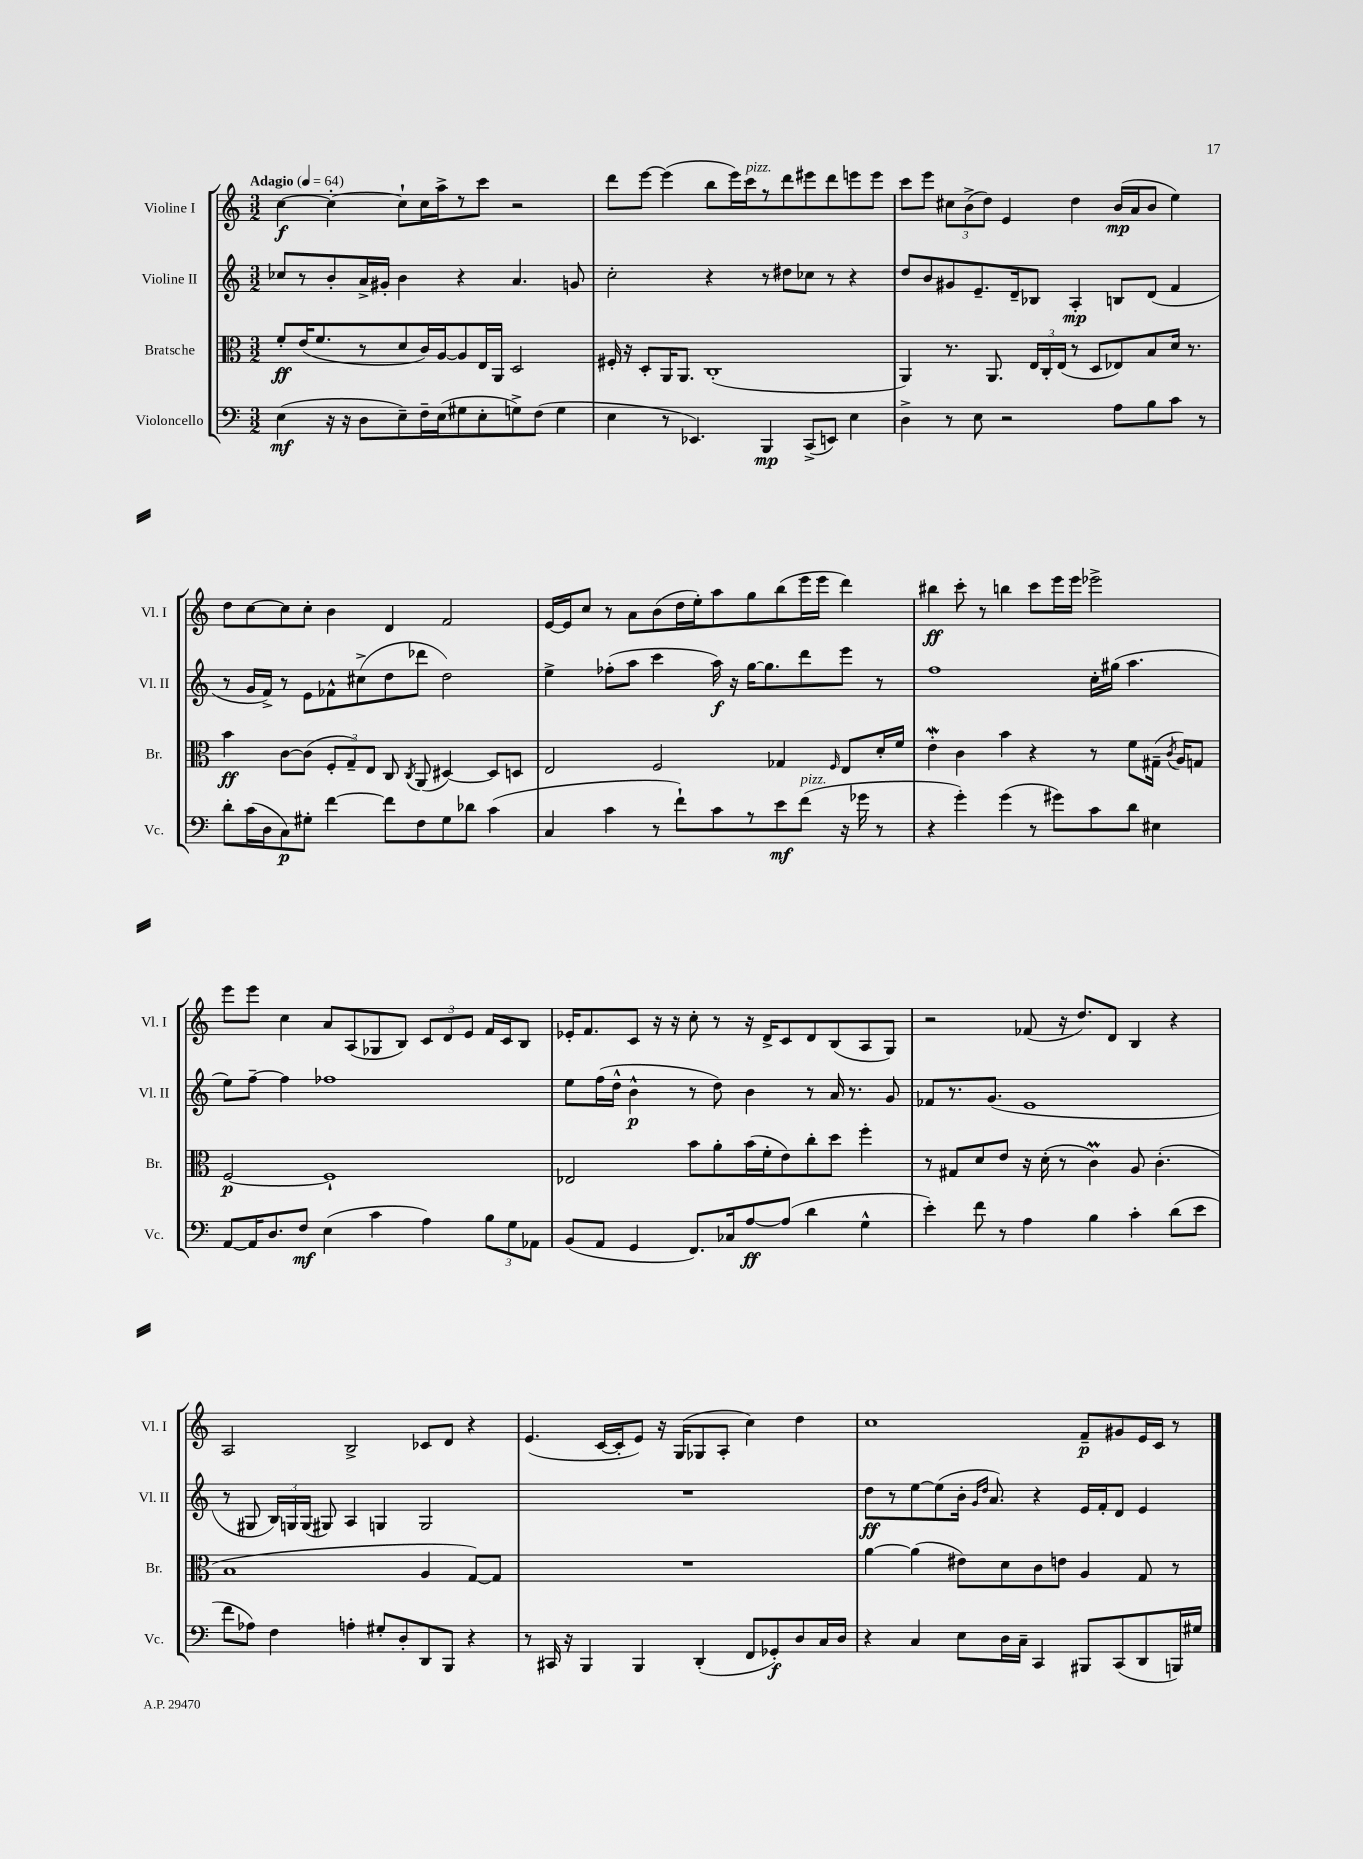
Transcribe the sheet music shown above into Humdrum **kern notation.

**kern	**dynam	**kern	**dynam	**kern	**dynam	**kern	**dynam
*part4	*part4	*part3	*part3	*part2	*part2	*part1	*part1
*staff4	*staff4	*staff3	*staff3	*staff2	*staff2	*staff1	*staff1
*I"Violoncello	*	*I"Bratsche	*	*I"Violine II	*	*I"Violine I	*
*I'Vc.	*	*I'Br.	*	*I'Vl. II	*	*I'Vl. I	*
*clefF4	*	*clefC3	*	*clefG2	*	*clefG2	*
*k[]	*	*k[]	*	*k[]	*	*k[]	*
*M3/2	*	*M3/2	*	*M3/2	*	*M3/2	*
*MM64	*	*MM64	*	*MM64	*	*MM64	*
=1	=1	=1	=1	=1	=1	=1	=1
!	!	!	!	!	!	!LO:TX:a:B:t=Adagio	!
(4E\	mf	8f'/L	ff	8cc-X/L	.	[4cc\	f
.	.	(16e/K	.	8r	.	.	.
.	.	8.f/	.	.	.	.	.
16r	.	.	.	8b'/	.	4cc'\_	.
16r	.	.	.	.	.	.	.
8D\L	.	8r	.	16a^/L	.	.	.
.	.	.	.	16g#X'/JJ	.	.	.
8E~\)	.	8d/	.	4b\	.	8cc`\L]	.
16F~\L	.	16c/L)	.	.	.	16cc\L	.
(16E\J	.	[16A/J	.	.	.	16aa^\J	.
8G#X\	.	8A/]	.	4r	.	8r	.
8E'\	.	16E/L	.	.	.	8ccc\J	.
.	.	16AA/JJ	.	.	.	.	.
8Gn^\)	.	2D/	.	4.a/	.	2r	.
(8F\J	.	.	.	.	.	.	.
4G\	.	.	.	.	.	.	.
.	.	.	.	8gn/	.	.	.
=2	=2	=2	=2	=2	=2	=2	=2
4E\	.	16F#X'/	.	2cc'\	.	8ddd\L	.
.	.	16r	.	.	.	.	.
.	.	8D'/L	.	.	.	[8eee\J	.
8r	.	16AA/K	.	.	.	(4eee\]	.
.	.	8.AA/J	.	.	.	.	.
4.EE-X/)	.	.	.	.	.	.	.
.	.	(1C'	.	4r	.	8bb\L	.
.	.	.	.	.	.	16eee\L)	.
!	!	!	!	!	!	!LO:TX:a:i:t=pizz.	!
.	.	.	.	.	.	16ccc\J	.
4BBB/	mp	.	.	8r	.	8r	.
.	.	.	.	8dd#X\L	.	8ddd\	.
(8CC^/L	.	.	.	8cc-X\J	.	8eee#X\	.
8EEn/J)	.	.	.	8r	.	8ddd\	.
4E\	.	.	.	4r	.	8eeen\	.
.	.	.	.	.	.	8eee\J	.
=3	=3	=3	=3	=3	=3	=3	=3
4D^\	.	4AA/)	.	8dd/L	.	8ccc\L	.
.	.	.	.	8b/	.	8eee\J	.
8r	.	8.r	.	8g#X/	.	12cc#X\L	.
.	.	.	.	.	.	(12b^\	.
8E\	.	.	.	8.e~/	.	.	.
.	.	.	.	.	.	12dd\J)	.
.	.	8.AA/	.	.	.	.	.
2r	.	.	.	.	.	4e/	.
.	.	.	.	16d~/k	.	.	.
.	.	24E/LL	.	8B-X/J	.	.	.
.	.	24C'/	.	.	.	.	.
.	.	(24E/JJ	.	.	.	.	.
.	.	8r	.	4A'/	mp	4dd\	.
.	.	8D/L	.	.	.	.	.
8A\L	.	8E-X/)	.	8Bn/L	.	(16b/LL	mp
.	.	.	.	.	.	16a/J	.
8B\	.	8B/	.	(8d/J	.	8b/J	.
8c\J	.	16d/Jk	.	4f/	.	4ee\)	.
.	.	8.r	.	.	.	.	.
8r	.	.	.	.	.	.	.
!!LO:LB:g=z
=4	=4	=4	=4	=4	=4	=4	=4
8d'\L	.	4b\	ff	8r	.	8dd\L	.
(16c\L	.	.	.	16g/LL	.	[8cc\	.
16D\J	.	.	.	16f^/JJ)	.	.	.
8C\)	p	[8c\L	.	8r	.	8cc\]	.
8G#X'\J	.	(8c\J]	.	8e\L	.	8cc'\J	.
[4f\	.	12F'/L	.	8f-X^^\	.	4b\	.
.	.	12G~/)	.	.	.	.	.
.	.	.	.	(8cc#X^\	.	.	.
.	.	12E/J	.	.	.	.	.
8f\L]	.	8C/	.	8dd\	.	4d/	.
.	.	8qC/	.	.	.	.	.
8F\	.	(8AA/	.	8ddd-X\J	.	.	.
8G#\	.	[4D#X/)	.	2dd\)	.	2f/	.
8d-X\J	.	.	.	.	.	.	.
(4c\	.	8D#/L]	.	.	.	.	.
.	.	8Dn/J	.	.	.	.	.
=5	=5	=5	=5	=5	=5	=5	=5
4C/	.	2E/	.	4ee^\	.	[16e/LL	.
.	.	.	.	.	.	16e/J]	.
.	.	.	.	.	.	8cc/J	.
4c\	.	.	.	(8ff-X'\L	.	8r	.
.	.	.	.	8aa\J	.	8a\L	.
8r	.	2F/	.	4ccc\	.	(8b\	.
8f`\L)	.	.	.	.	.	16dd\L	.
.	.	.	.	.	.	16ee'\J)	.
8c\	.	.	.	16aa\)	f	8aa\	.
.	.	.	.	16r	.	.	.
8r	.	.	.	[16gg\KL	.	8gg\	.
.	.	.	.	8.gg\]	.	.	.
8e\	mf	4G-X/	.	.	.	(8bb\	.
!LO:TX:a:i:t=pizz.	!	!	!	!	!	!	!
(8f\J	.	.	.	8ddd\	.	16eee\L	.
.	.	.	.	.	.	16eee\JJ	.
.	.	16qqF/	.	.	.	.	.
16r	.	8E/L	.	8eee\J	.	4ddd\)	.
16g-X\	.	.	.	.	.	.	.
8r	.	16d'/L	.	8r	.	.	.
.	.	16f/JJ	.	.	.	.	.
=6	=6	=6	=6	=6	=6	=6	=6
4r	.	4eW'\	.	1ff	.	4bb#X\	ff
4g'\)	.	4c\	.	.	.	8ccc'\	.
.	.	.	.	.	.	8r	.
(4g\	.	4b\	.	.	.	4bbn\	.
8r	.	4r	.	.	.	8ccc\L	.
8g#X\L)	.	.	.	.	.	16eee\L	.
.	.	.	.	.	.	16eee\JJ	.
8c\	.	8r	.	16cc'\LL	.	2eee-X^\	.
.	.	.	.	(16gg#X\JJ	.	.	.
8d\J	.	8f\L	.	4.aa\	.	.	.
4E#X\	.	(16G#X~\Jk	.	.	.	.	.
.	.	8qc/	.	.	.	.	.
.	.	16A/KL)	.	.	.	.	.
.	.	8Gn/J	.	.	.	.	.
!!LO:LB:g=z
=7	=7	=7	=7	=7	=7	=7	=7
[8AA/L	.	[2F/	p	8ee\L)	.	8eee\L	.
16AA/K]	.	.	.	[8ff~\J	.	8eee\J	.
8.D/	.	.	.	.	.	.	.
.	.	.	.	4ff\]	.	4cc\	.
8F/J	mf	.	.	.	.	.	.
(4E\	.	1F`]	.	1ff-X	.	8a/L	.
.	.	.	.	.	.	(8A/	.
4c\	.	.	.	.	.	8G-X/	.
.	.	.	.	.	.	8B/J)	.
4A\)	.	.	.	.	.	12c/L	.
.	.	.	.	.	.	12d/	.
.	.	.	.	.	.	12e/J	.
12B\L	.	.	.	.	.	16f/LL	.
.	.	.	.	.	.	16c/J	.
12G\	.	.	.	.	.	.	.
.	.	.	.	.	.	8B/J	.
12AA-X\J	.	.	.	.	.	.	.
=8	=8	=8	=8	=8	=8	=8	=8
(8BB/L	.	2E-X/	.	8ee\L	.	16e-X'/KL	.
.	.	.	.	.	.	8.f/	.
8AA/J	.	.	.	(16ff\L	.	.	.
.	.	.	.	16dd^^\JJ	.	.	.
4GG/	.	.	.	4b^^\	p	8c/J	.
.	.	.	.	.	.	16r	.
.	.	.	.	.	.	16r	.
8.FF/L)	.	8b\L	.	8r	.	8cc'\	.
.	.	8a'\	.	8dd\)	.	8r	.
16C-X/k	.	.	.	.	.	.	.
[8A/	ff	(16b\L	.	4b\	.	16r	.
.	.	16f'\J	.	.	.	16d^/KL	.
(8A/J]	.	8e\)	.	.	.	8c/	.
4d\	.	8cc'\	.	8r	.	8d/	.
.	.	8dd\J	.	16a/	.	(8B/	.
.	.	.	.	8.r	.	.	.
4G^^\	.	4ff'\	.	.	.	8A/	.
.	.	.	.	8g/	.	8G/J)	.
=9	=9	=9	=9	=9	=9	=9	=9
4e'\)	.	8r	.	8f-X/L	.	2r	.
.	.	8G#X/L	.	8.r	.	.	.
8f\	.	8d/	.	.	.	.	.
.	.	.	.	(8.g/J	.	.	.
8r	.	8e/J	.	.	.	.	.
4A\	.	16r	.	1e	.	(8f-X/	.
.	.	(16d'\	.	.	.	.	.
.	.	8r	.	.	.	16r	.
.	.	.	.	.	.	8.dd/L)	.
4B\	.	4cM\)	.	.	.	.	.
.	.	.	.	.	.	8d/J	.
4c'\	.	8A/	.	.	.	4B/	.
.	.	(4.c'\	.	.	.	.	.
(8d\L	.	.	.	.	.	4r	.
8e\J	.	.	.	.	.	.	.
!!LO:LB:g=z
=10	=10	=10	=10	=10	=10	=10	=10
8f\L	.	1B	.	8r	.	2A/	.
8A-X\J)	.	.	.	8G#X/	.	.	.
4F\	.	.	.	24B/LL)	.	.	.
.	.	.	.	24Gn/	.	.	.
.	.	.	.	(24G/JJ	.	.	.
.	.	.	.	8G#X/)	.	.	.
4An'\	.	.	.	4A/	.	2B^/	.
8G#X'/L	.	.	.	4Gn/	.	.	.
8D'/	.	.	.	.	.	.	.
8DD/	.	4A/	.	2G/	.	8c-X/L	.
8BBB/J	.	.	.	.	.	8d/J	.
4r	.	[8G/L)	.	.	.	4r	.
.	.	8G/J]	.	.	.	.	.
=11	=11	=11	=11	=11	=11	=11	=11
8r	.	1.r	.	1.r	.	(4.e/	.
16CC#X/	.	.	.	.	.	.	.
16r	.	.	.	.	.	.	.
4BBB/	.	.	.	.	.	.	.
.	.	.	.	.	.	[16c/LL	.
.	.	.	.	.	.	16c'/J]	.
4BBB/	.	.	.	.	.	8e/J)	.
.	.	.	.	.	.	16r	.
.	.	.	.	.	.	(16G/KL	.
(4DD'/	.	.	.	.	.	8G-X/	.
.	.	.	.	.	.	8A'/J	.
8FF/L	.	.	.	.	.	4cc\)	.
8GG-X'/)	f	.	.	.	.	.	.
8D/	.	.	.	.	.	4dd\	.
16C/L	.	.	.	.	.	.	.
16D/JJ	.	.	.	.	.	.	.
=12	=12	=12	=12	=12	=12	=12	=12
4r	.	[4a\	.	8dd\L	ff	1cc	.
.	.	.	.	8r	.	.	.
4C/	.	(4a\]	.	[8ee\	.	.	.
.	.	.	.	(8ee\]	.	.	.
8E\L	.	8e#X\L)	.	16b'\Jk	.	.	.
.	.	.	.	16qqg/LL	.	.	.
.	.	.	.	16qqdd/JJ	.	.	.
.	.	.	.	8.a/)	.	.	.
16D\L	.	8d\	.	.	.	.	.
16C~\JJ	.	.	.	.	.	.	.
4CC/	.	8c\	.	4r	.	.	.
.	.	8en\J	.	.	.	.	.
8BBB#X/L	.	4A/	.	16e/LL	.	8f~/L	p
.	.	.	.	16f'/J	.	.	.
(8CC/	.	.	.	8d/J	.	8g#X/	.
8DD/	.	8G/	.	4e/	.	16e/L	.
.	.	.	.	.	.	16c/JJ	.
16BBBn/L)	.	8r	.	.	.	8r	.
16G#X/JJ	.	.	.	.	.	.	.
==	==	==	==	==	==	==	==
*-	*-	*-	*-	*-	*-	*-	*-
